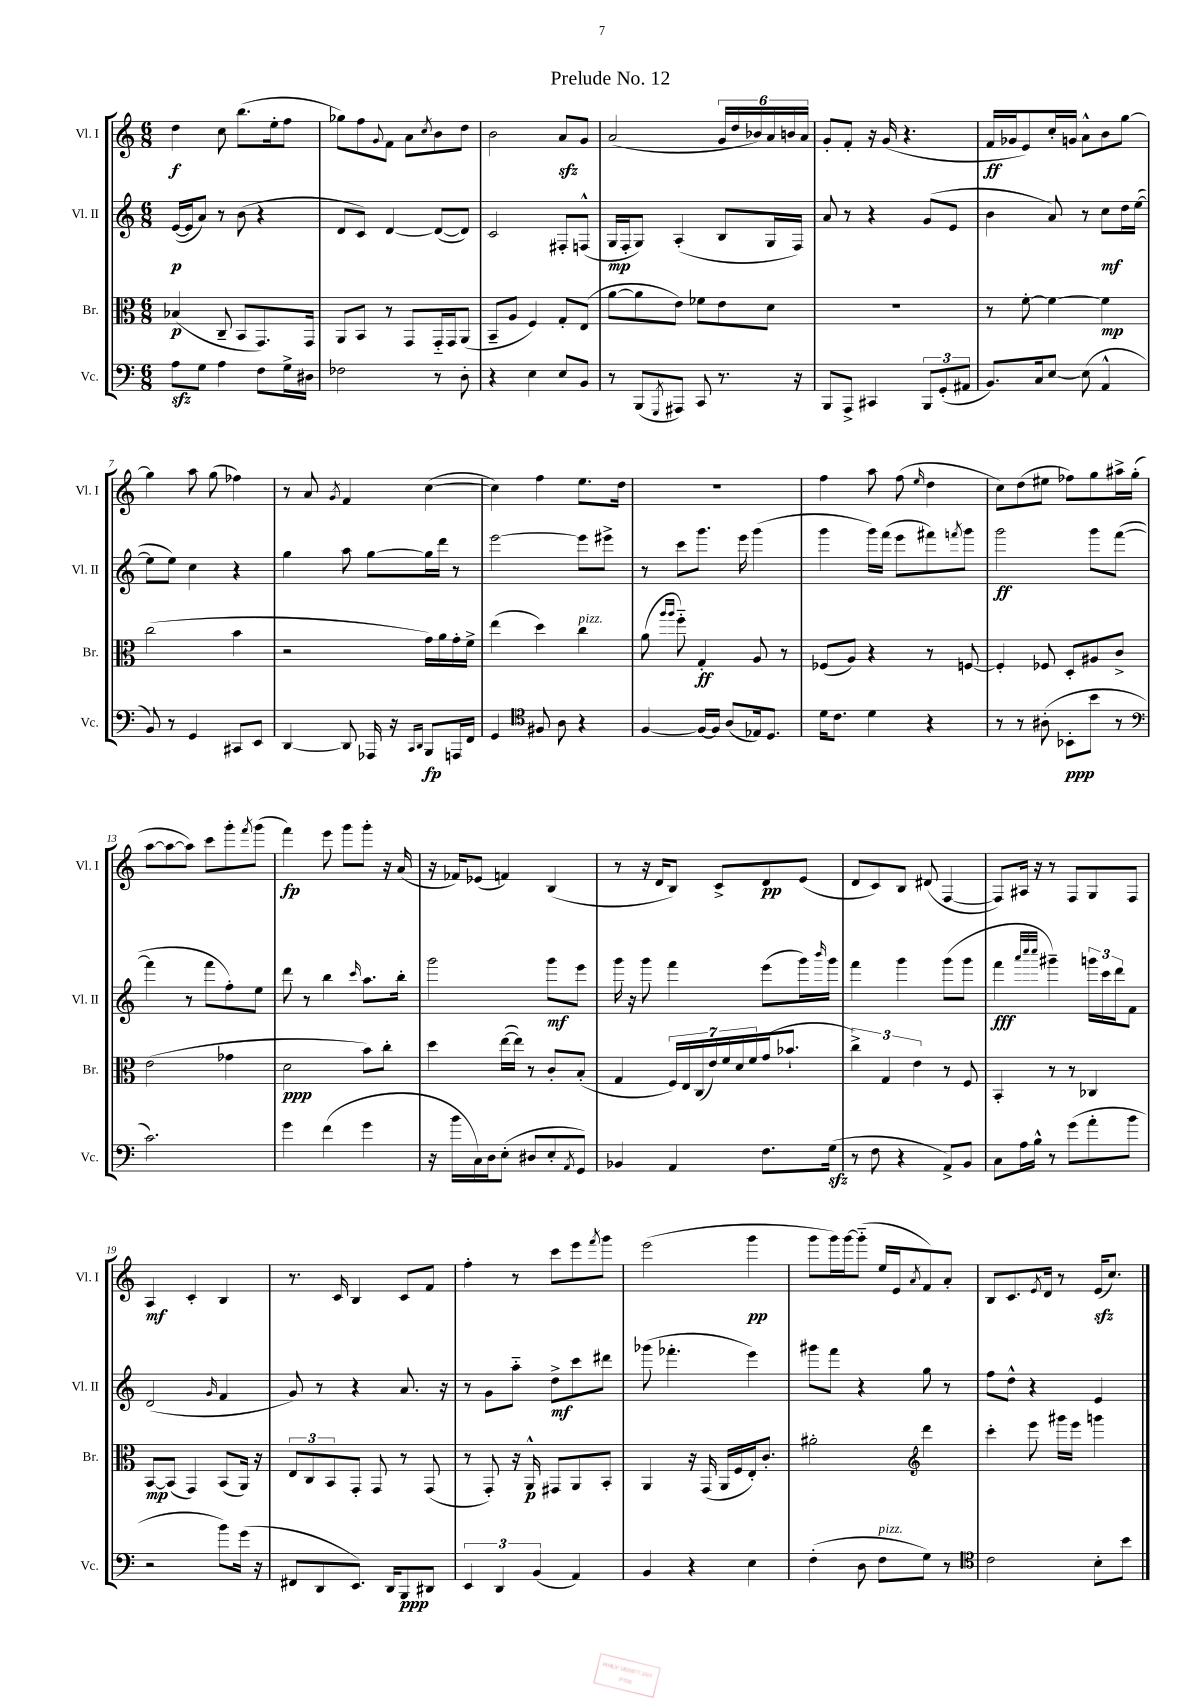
\header { title = "Prelude No. 12" }
<<
\new StaffGroup <<
\new Staff = "s0" \with { instrumentName = "Vl. I" shortInstrumentName = "Vl. I" } {
    \clef treble \key c \major \numericTimeSignature \time 6/8
    d''4\f c''8 b''8.( e''16-. f''8 |
    ges''8) f''8 \appoggiatura { g'8 } f'8 a'8 \acciaccatura { c''8 } b'8 d''8 |
    b'2 a'8\sfz g'8 |
    a'2( \tuplet 6/4 { g'16 d''16 bes'16) a'16 b'16 a'16 } |
    g'8-. f'8-. r16 g'16( r4. |
    f'16\ff ges'16 e'8) c''16-. g'16 a'8-^ b'8 g''8~ |
    g''4 a''8 g''8( fes''4) |
    r8 a'8 \acciaccatura { g'8 } f'4 c''4~( |
    c''4) f''4 e''8. d''16 |
    R2. |
    f''4 a''8 f''8( \grace { e''16 } d''4 |
    c''8) d''8( eis''8 fes''8) g''8 ais''16-> g''16-.( |
    a''8~ a''8~ a''8) c'''8 g'''8-. \acciaccatura { f'''8 } g'''8( |
    f'''4\fp) e'''8 g'''8 g'''8-. r16 a'16( |
    r16 fes'16) ees'8( f'4) b4( |
    r8 r16 d'16 b8) c'8-> d'8\pp e'8( |
    d'8 c'8) b8 dis'8( f4~ |
    f8) ais16 r16 r8 f8 g8 f8 |
    a4\mf c'4-. b4 |
    r8. c'16 b4 c'8 f'8 |
    f''4-. r8 c'''8 e'''8 \acciaccatura { f'''8 } g'''8 |
    e'''2( g'''4\pp |
    g'''8 g'''16) g'''16~ g'''8-_( e''16 e'16 \acciaccatura { a'8 } f'8) a'8-. |
    b8 c'8. \acciaccatura { e'8 } d'16 r8 e'16\sfz( c''8.) \bar "|." |
}
\new Staff = "s1" \with { instrumentName = "Vl. II" shortInstrumentName = "Vl. II" } {
    \clef treble \key c \major \numericTimeSignature \time 6/8
    e'16~\p( e'16 a'8) r8 b'8( r4 |
    d'8 c'8) d'4~ d'8~( d'8) |
    c'2 fis8-. f8-^( |
    g16\mp f16-. g8) a4-.( b8 g16 f16) |
    a'8 r8 r4 g'8( e'8 |
    b'4 a'8) r8 c''8\mf d''16 e''16~( |
    e''8 e''8) c''4 r4 |
    g''4 a''8 g''8~ g''16 d'''16 r8 |
    e'''2~ e'''8 eis'''8-> |
    r8 c'''8 g'''8. e'''16 g'''4( |
    g'''4 g'''16) f'''16( e'''8 fis'''8) \acciaccatura { f'''8 } g'''8 |
    g'''2\ff g'''8 f'''8~( |
    f'''4 r8 f'''8 f''8-.) e''8 |
    d'''8 r8 b''4 \grace { c'''16 } a''8. b''16-. |
    g'''2 g'''8\mf e'''8 |
    g'''16 r16 g'''8 f'''4 e'''8( g'''16) \grace { b'''16 } g'''16 |
    f'''4 g'''4 g'''8( g'''8 |
    f'''4\fff \grace { a'''32 c''''32 c''''32 } gis'''4--) \tuplet 3/2 { g'''16 c'''16 d'''16 } f'8 |
    d'2( \grace { g'16 } f'4 |
    g'8) r8 r4 a'8. r16 |
    r8 g'8 a''8-_ d''8->\mf c'''8 dis'''8 |
    ges'''8( fes'''4.-. e'''4) |
    gis'''8 f'''8 r4 g''8 r8 |
    f''8 d''8-^ r4 e'4 \bar "|." |
}
\new Staff = "s2" \with { instrumentName = "Br." shortInstrumentName = "Br." } {
    \clef alto \key c \major \numericTimeSignature \time 6/8
    bes4\p( c8-- b,8 g,8.) g,16 |
    a,8 b,8 r8 g,8 g,16-_ g,16 a,8( |
    b,8-- a8 f4) g8-. e8( |
    a'8~ a'8 e'8) fes'8 e'8 d'8 |
    R2. |
    r8 f'8~-. f'4~ f'4\mp |
    c''2( b'4 |
    r2 g'16) a'16 g'16-. f'16-> |
    e''4( d''4) c''4^\markup { \italic "pizz." } |
    a'8( \grace { a''16 a''16 } f''8-_) g4-.\ff a8 r8 |
    fes8( a8) r4 r8 f8~ |
    f4-. fes8 d8-. ais8 c'8-> |
    e'2( ges'4 |
    d'2\ppp b'8) c''8-. |
    d''4 e''16~( e''16) r8 c'8-. b8-.( |
    g4 \tuplet 7/4 { f16) e16 c16( e'16) f'16 d'16 f'16 } g'16( bes'8.-! |
    \tuplet 3/2 { c''4->) g4 e'4 } r8 f8 |
    b,4-. r8 r8 ces4 |
    b,8~\mp b,8( g,4) b,8( a,16) r16 |
    \tuplet 3/2 { e8 c8 b,8 } g,8-. g,8 r8 g,8( |
    r8 g,8-.) r16 a,16-^\p gis,8 a,8 b,8-. |
    a,4 r16 g,16( a,16 f16 e16-.) c'8.-. |
    ais'2-. \clef treble d'''4 |
    c'''4-. e'''8 gis'''16 e'''16 g'''4 \bar "|." |
}
\new Staff = "s3" \with { instrumentName = "Vc." shortInstrumentName = "Vc." } {
    \clef bass \key c \major \numericTimeSignature \time 6/8
    a8\sfz g8 a4 f8 g16-> dis16 |
    fes2 r8 d8-. |
    r4 e4 e8 b,8 |
    r8 b,,8( \acciaccatura { g,,8 } ais,,8) c,8 r8. r16 |
    b,,8 a,,8-> cis,4 \tuplet 3/2 { b,,8 g,8-.( ais,8 } |
    b,8.) c16 e8~ e8( a,4-^ |
    b,8) r8 g,4 cis,8 e,8 |
    d,4~ d,8 aes,,16 r16 \grace { c,16 d,16 } b,,8\fp a,,16 f,16 |
    g,4 \clef tenor fis8 a8 r4 |
    f4~ f16~ f16 a8( ees16) d8. |
    d'16 c'8. d'4 r4 |
    r8 r8 ais8-.( bes,8-.\ppp b'8 r8 |
    \clef bass c'2.) |
    g'4 f'4( g'4 |
    r16 b'16 c16) d16 e8-.( dis8 e8-. \acciaccatura { a,8 } g,8) |
    bes,4 a,4 f8. g16\sfz( |
    r8 f8 r4 a,8->) b,8 |
    c8 a16 b16-^ r8 g'8( a'8-. b'8 |
    r2 b'8) g'16( r16 |
    fis,8 d,8 e,8.) d,16 b,,8\ppp dis,8 |
    \tuplet 3/2 { e,4 d,4 b,4( } a,4) |
    b,4 r4 e4 |
    f4-.( d8 f8^\markup { \italic "pizz." } g8) r8 |
    \clef tenor c'2 b8-. b'8 \bar "|." |
}
>>
>>
